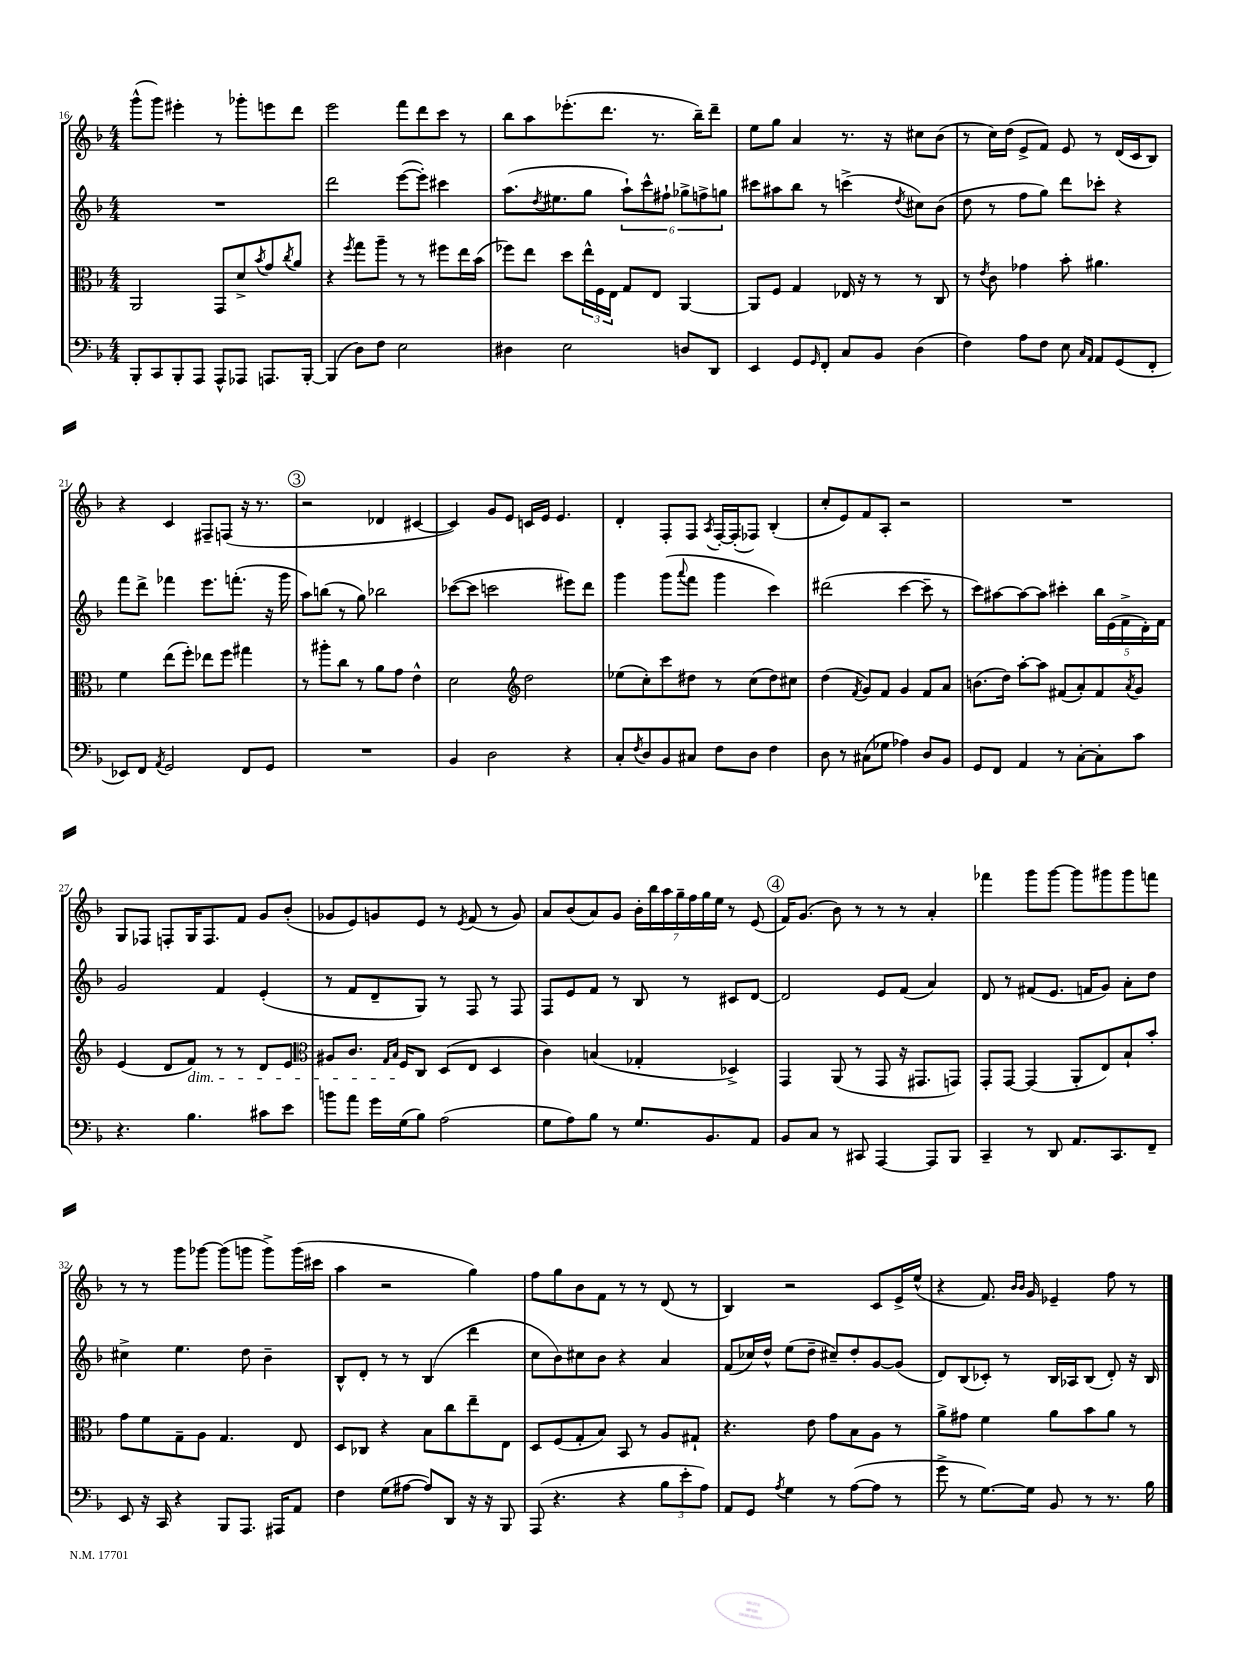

**kern	**kern	**kern	**kern
*staff4	*staff3	*staff2	*staff1
*clefF4	*clefC3	*clefG2	*clefG2
*k[b-]	*k[b-]	*k[b-]	*k[b-]
*M4/4	*M4/4	*M4/4	*M4/4
8BBB-'	2AA	1r	(8ggg^^
8CC	.	.	8ggg)
8BBB-'	.	.	4eee#'
8AAA	.	.	.
8AAA^^	8GG	.	8r
8AAA-	8d^	.	8ggg-'
.	8qb-	.	.
8.AAA	8g	.	8eee
.	8qcc	.	.
.	8a	.	8ddd
[16BBB-'	.	.	.
=	=	=	=
(4BBB-]	4r	2ddd	2eee
.	8qff	.	.
8D)	8gg	.	.
8F	8aa~	.	.
2E	8r	([8eee	8fff
.	8r	8eee'])	8ddd
.	8ff#	4ccc#	8ccc
.	16ee	.	8r
.	(16b-	.	.
=	=	=	=
4D#	8ff-)	(8.aa	8bb-
.	8ee	.	8aa
.	.	8qdd	.
.	.	8.ee#	.
2E	8dd	.	(8.eee-'
.	24ee^^	8gg	.
.	24F	.	.
.	.	.	8.ddd
.	24E	.	.
.	8G	12aa`)	.
.	.	12ccc^^	.
.	8E	.	8.r
.	.	12ff#`	.
8D	[4AA	12gg-^	.
.	.	.	16bb-~)
.	.	12ff^	.
8DD	.	.	8ddd~
.	.	12gg	.
=	=	=	=
4EE	8AA]	8ccc#	8ee
.	8F	8aa#	8gg
8GG	4G	8bb-	4a
16qqGG	.	.	.
8FF'	.	8r	.
8C	16E-	(4ccc^	8.r
.	16r	.	.
8BB-	8r	.	.
.	.	.	16r
.	.	8qdd	.
(4D	8r	8cc#)	8cc#
.	8C	(8b-	(8b-
=	=	=	=
4F)	8r	8dd	8r
.	8qe	.	.
.	8c	8r	16cc)
.	.	.	(16dd
8A	4g-	8ff	8e^
8F	.	8gg)	8f)
8E	8b-'	8ddd	8e
16qqC	.	.	.
16qqAA	.	.	.
8AA	4.a#	8ccc-'	8r
(8GG	.	4r	(16d
.	.	.	16c
8FF'	.	.	8B-)
=	=	=	=
8EE-)	4f	8fff	4r
8FF	.	8ddd^	.
8qAA	.	.	.
2GG	(8ee	4fff-	4c
.	8ff')	.	.
.	8ee-	8.eee	8F#~
.	8ff	.	(8F
.	.	(8.fff'	.
8FF	4gg#	.	16r
.	.	.	8.r
8GG	.	16r	.
.	.	16ggg	.
=	=	=	=
1r	8r	8aa)	2r
.	8aa#'	(8bb	.
.	8cc	8r	.
.	8r	8gg)	.
.	8a	2bb-	4d-
.	8g	.	.
.	4e^^	.	[4c#
=	=	=	=
4BB-	2d	([8ccc-	4c#])
.	.	8ccc-]	.
2D	.	2ccc	8g
.	.	.	8e
*	*clefG2	*	*
.	2dd	.	16c
.	.	.	16e
.	.	.	4.e
4r	.	8eee#)	.
.	.	8ddd	.
=	=	=	=
8C'	(8ee-	4ggg	4d'
8qF	.	.	.
8D	8cc')	.	.
8BB-	8ccc	(8ggg	8F'
.	.	8qqaaa	.
8C#	8dd#	8fff	8F
.	.	.	8qA
8F	8r	4ggg	[16F'
.	.	.	(16F']
8D	(8cc	.	8F-)
4F	8dd#)	4ccc)	(4B-'
.	8cc#	.	.
=	=	=	=
8D	(4dd	(2ddd#	8cc'
8r	.	.	8e)
.	8qf	.	.
(8C#	8g)	.	8f
8G-	8f	.	8A'
4A-)	4g	[4ccc	2r
8D	8f	8ccc~]	.
8BB-	8a	8r	.
=	=	=	=
8GG	(8.b	8ccc)	1r
8FF	.	[8aa#	.
.	16dd)	.	.
4AA	[8aa'	8aa#_	.
.	8aa]	8aa#]	.
8r	(8f#	4ccc#'	.
[8C'	8a')	.	.
8C']	8f#	20bb-	.
.	.	(20e	.
.	.	20f^	.
.	8qa	.	.
8c	8g	.	.
.	.	20d')	.
.	.	20f	.
=	=	=	=
4.r	(4e	2g	8G
.	.	.	8F-
.	8d	.	8F'
4.B-	8f)	.	16G
.	.	.	8.F
.	8r	4f	.
.	8r	.	8f
8c#	8d	(4e'	8g
8e	8e	.	(8b-'
=	=	=	=
*	*clefC3	*	*
8b	8A#	8r	8g-
8a	8.c	8f	8e)
16g	.	8d~	8g
.	16qqG	.	.
.	16qqB-	.	.
(16G	16F	.	.
8B-)	8C	8G)	8e
(2A	(8D	8r	8r
.	.	.	8qe
.	8E	8F	(8f
.	4D	8r	8r
.	.	8F	8g)
=	=	=	=
8G	4c)	8F	8a
8A)	.	8e	(8b-
8B-	(4B	8f	8a)
8r	.	8r	8g
8.G	4G-'	8B-	28b-'
.	.	.	28bb-
.	.	.	28aa
.	.	.	28gg~
.	.	8r	.
.	.	.	28ff
.	.	.	28gg
8.BB-	.	.	.
.	.	.	28ee
.	4D-^)	8c#	8r
8AA	.	[8d	(8e
=	=	=	=
8BB-	4GG	2d]	16f)
.	.	.	(8.g
8C	.	.	.
8r	(8AA	.	8b-)
8CC#	8r	.	8r
[4AAA	8GG	8e	8r
.	16r	(8f	8r
.	8.GG#	.	.
8AAA]	.	4a)	4a'
8BBB-	8GG)	.	.
=	=	=	=
4CC~	8GG'	8d	4fff-
.	[8GG	8r	.
8r	(4GG]	(8f#	8ggg
8DD	.	8.e	[8ggg
8.AA	8AA'	.	8ggg]
.	.	16f	.
.	8E)	8g)	8ggg#
8.CC	.	.	.
.	8B-`	8a'	8ggg#
8FF~	8b-'	8dd	8fff
=	=	=	=
8EE	8g	4cc#^	8r
16r	8f	.	8r
16CC	.	.	.
4r	8G~	4.ee	8ggg
.	8A	.	[8ggg-
8BBB-	4.G	.	(8ggg-]
8.AAA	.	8dd	8ggg
.	.	4b-~	8ggg^)
16AAA#	.	.	.
8AA	8E	.	(16ggg
.	.	.	16ccc#
=	=	=	=
4F	8D	8B-^^	4aa
.	8C-	8d'	.
(8G	4r	8r	2r
[8A#	.	8r	.
8A#])	8B-	(4B-	.
8DD	8cc	.	.
16r	8ee~	4ddd	4gg)
16r	.	.	.
8BBB-	8E	.	.
=	=	=	=
(8AAA	8D	8cc	8ff
4.r	(8F	8b-)	8gg
.	8G'	8cc#	8b-
.	8B-)	8b-	8f
4r	8BB-	4r	8r
.	8r	.	8r
12B-	8A	4a	(8d
12e'	.	.	.
.	8G#`	.	8r
12A)	.	.	.
=	=	=	=
8AA	4.r	(8f	4B-)
8GG	.	16cc-)	.
.	.	16dd^^	.
8qA	.	.	.
4G	.	(8ee	2r
.	8e	8dd~	.
8r	8g	8cc#~)	.
([8A	8B-	8dd'	.
8A]	8A	[8g	8c
8r	8r	(8g]	16e^
.	.	.	(16ee^^
=	=	=	=
8g^	8a^	8d)	4r
8r	8g#	(8B-	.
[8.G)	4f	8c-')	8.f)
.	.	8r	.
.	.	.	16qqb-
.	.	.	16qqb-
16G]	.	.	16g
8BB-	8a	16B-	4e-~
.	.	16A-	.
8r	8b-	(8B-	.
8.r	8a	8d')	8ff
.	8r	16r	8r
16B-	.	16B-	.
==	==	==	==
*-	*-	*-	*-
